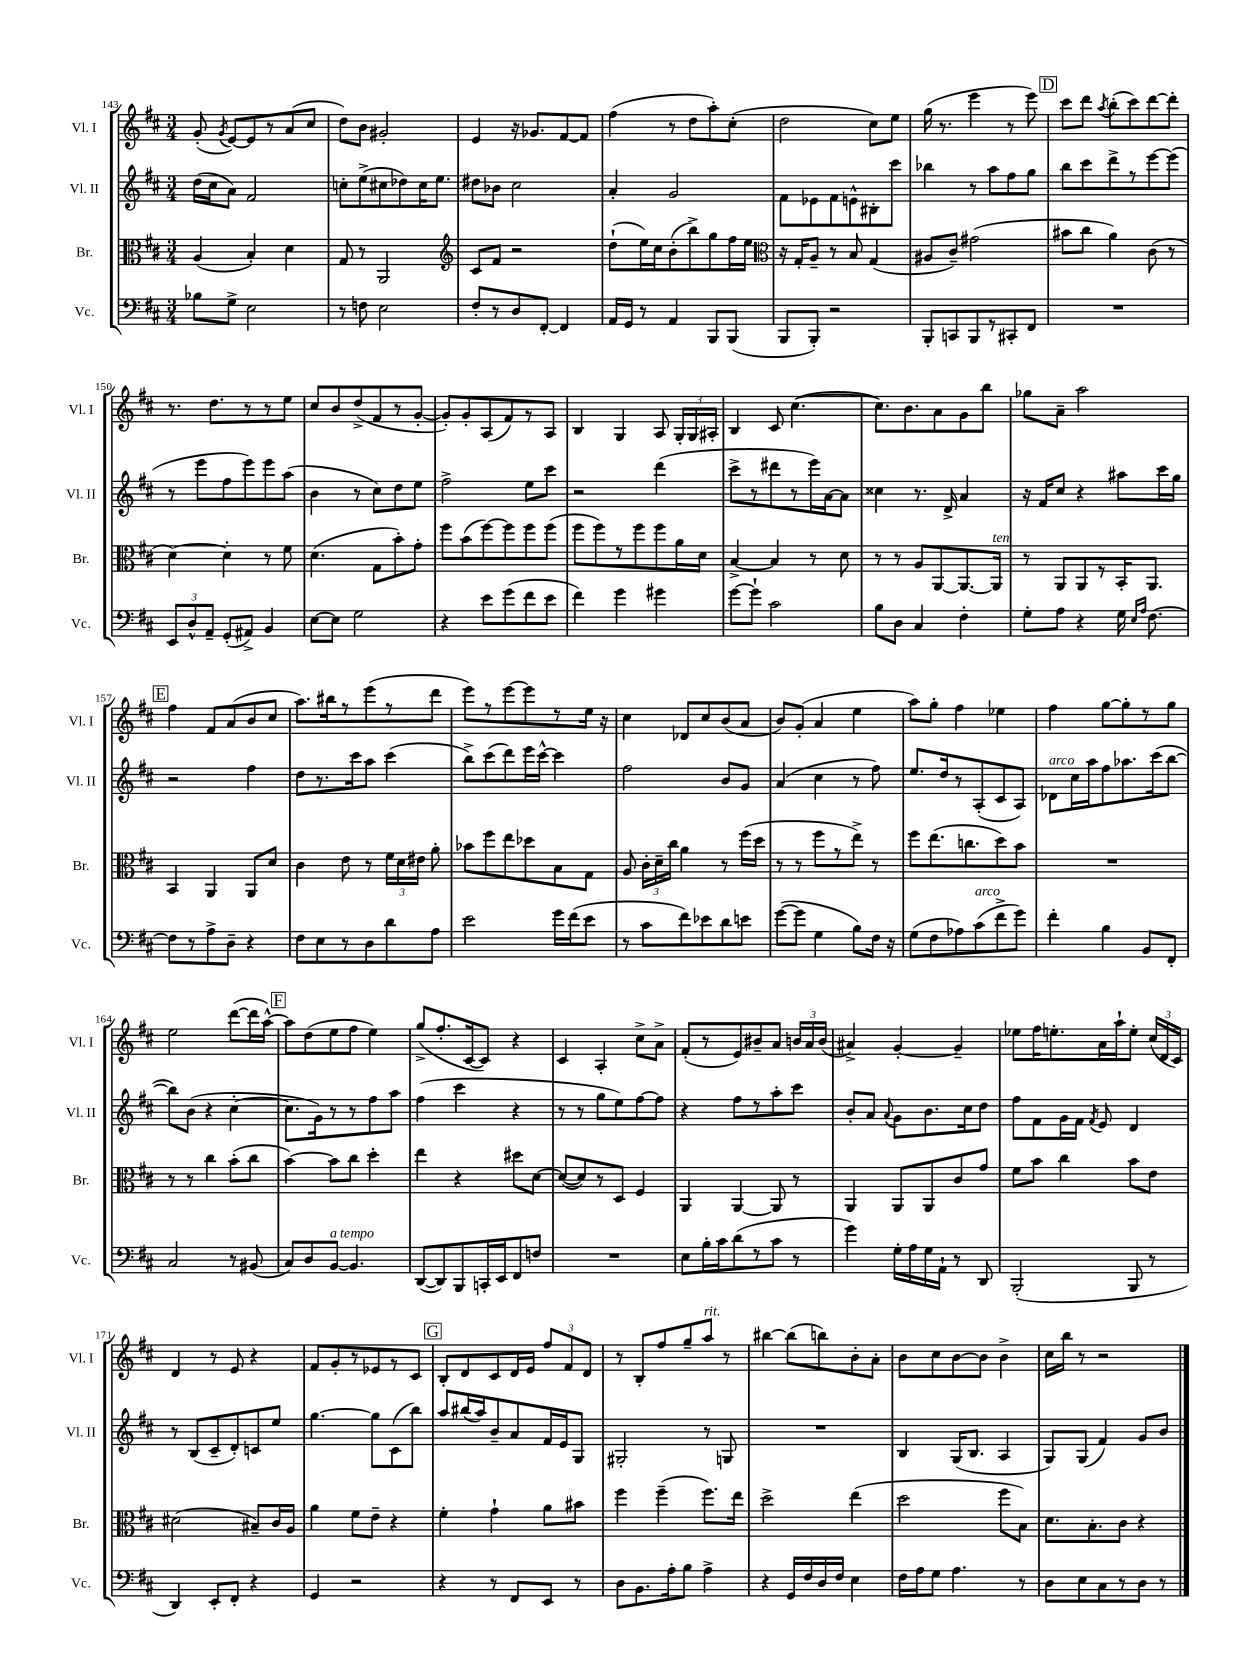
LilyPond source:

<<
\new StaffGroup <<
\new Staff = "s0" \with { instrumentName = "Vl. I" shortInstrumentName = "Vl. I" } {
    \clef treble \key d \major \numericTimeSignature \time 3/4
    \autoBeamOff g'8-.( \acciaccatura { g'8 } e'8[~) e'8 r8 a'8( cis''8] |
    d''8[) b'8] gis'2-. |
    e'4 r16 ges'8.[ fis'8~ fis'8] |
    fis''4( r8 d''8[ a''8-.) cis''8]-.( |
    d''2 cis''8[) e''8] |
    g''16( r8. e'''4 r8 e'''8) |
    \mark \markup { \box "D" } cis'''8[ d'''8] \acciaccatura { a''8 } b''8[-.( cis'''8) d'''8~ d'''8]-. |
    r8. d''8.[ r8 r8 e''8] |
    cis''8[ b'8 d''8->( fis'8 r8 g'8]~-. |
    g'8[-.) g'8-. a8( fis'8) r8 a8] |
    b4 g4 a8 \tuplet 3/2 { g16[-. g16 ais16]-. } |
    b4 cis'8 cis''4.~( |
    cis''8.[) b'8. a'8 g'8 b''8] |
    ges''8[ a'8]-- a''2 |
    \mark \markup { \box "E" } fis''4 fis'8[ a'8( b'8 cis''8] |
    a''8.[) bis''16 r8 e'''8( r8 d'''8] |
    e'''8[) r8 e'''8~ e'''8 r8 e''16] r16 |
    cis''4 des'8[ cis''8 b'8( a'8] |
    b'8[) g'8]-.( a'4 e''4 |
    a''8[) g''8]-. fis''4 ees''4 |
    fis''4 g''8[~ g''8-. r8 g''8] |
    e''2 d'''8[~( d'''16 a''16]~-^) |
    \mark \markup { \box "F" } a''8[ d''8( e''8 fis''8] e''4) |
    g''8[->( fis''8.-. cis'16~ cis'8]) r4 |
    cis'4 a4-. cis''8[-> a'8]-> |
    fis'8[-.( r8 e'8) bis'8-- a'8] \tuplet 3/2 { b'16[ a'16 b'16]( } |
    ais'4->) g'4~-. g'4-- |
    ees''8[ fis''16 e''8.-. a'16 a''16-! e''8]-. \tuplet 3/2 { cis''16[( d'16 cis'16]) } |
    d'4 r8 e'8 r4 |
    fis'8[ g'8-. r8 ees'8 r8 cis'8] |
    \mark \markup { \box "G" } b8[-. d'8 cis'8 d'16 e'16] \tuplet 3/2 { fis''8[ fis'8 d'8] } |
    r8 b8[-. fis''8 g''8-- a''8]^\markup { \italic "rit." } r8 |
    bis''4~ bis''8[( b''8) b'8-. a'8]-. |
    b'8[ cis''8 b'8~ b'8] b'4-> |
    cis''16[ b''16] r8 r2 \bar "|." |
}
\new Staff = "s1" \with { instrumentName = "Vl. II" shortInstrumentName = "Vl. II" } {
    \clef treble \key d \major \numericTimeSignature \time 3/4
    \autoBeamOff d''16[( cis''16 a'8]) fis'2 |
    c''8[-. e''8->( cis''8 des''8) cis''16 e''8.] |
    dis''8[ bes'8] cis''2 |
    a'4-. g'2 |
    fis'8[ ees'8 fis'8 e'8-^ bis8-. cis'''8] |
    bes''4 r8 a''8[ fis''8 g''8] |
    \mark \markup { \box "D" } b''8[ cis'''8 d'''8-> r8 e'''8~ e'''8]( |
    r8 e'''8[ fis''8 e'''8) e'''8 a''8]( |
    b'4 r8 cis''8[) d''8 e''8] |
    fis''2-> e''8[ cis'''8] |
    r2 d'''4( |
    cis'''8[-> r8 dis'''8 r8 e'''16) a'16~ a'8] |
    cisis''4 r8. d'16-> a'4 |
    r16 fis'16[ cis''8] r4 ais''8[ cis'''16 g''16] |
    \mark \markup { \box "E" } r2 fis''4 |
    d''8[ r8. cis'''16 a''8] cis'''4( |
    b''8[->) cis'''8( d'''8) e'''16 cis'''16]~-^ cis'''4 |
    fis''2 b'8[ g'8] |
    a'4( cis''4 r8 fis''8) |
    e''8.[ d''16 r8 a8-.( cis'8 a8]) |
    des'8[^\markup { \italic "arco" } cis''16 a''16 fis''8 aes''8. cis'''16( b''8]~ |
    b''8[) b'8]( r4 cis''4~-. |
    \mark \markup { \box "F" } cis''8.[ g'16) r8 r8 fis''8 a''8] |
    fis''4( cis'''4 r4 |
    r8 r8 g''8[ e''8) fis''8~ fis''8] |
    r4 fis''8[ r8 a''8-. cis'''8] |
    b'8[-. a'8] \appoggiatura { a'8 } g'8[ b'8. cis''16 d''8] |
    fis''8[ fis'8 g'16 fis'16] \acciaccatura { fis'8 } e'8 d'4 |
    r8 b8[( cis'8-- d'8-.) c'8 e''8] |
    g''4.~ g''8[ cis'8( b''8]) |
    \mark \markup { \box "G" } a''8[ bis''16( a''16) b'8-- a'8 fis'16 e'16 g8] |
    gis2-. r8 g8 |
    R2. |
    b4 g16[( b8.] a4 |
    g8[) g8]( fis'4) g'8[ b'8] \bar "|." |
}
\new Staff = "s2" \with { instrumentName = "Br." shortInstrumentName = "Br." } {
    \clef alto \key d \major \numericTimeSignature \time 3/4
    \autoBeamOff a4( b4-.) d'4 |
    g8 r8 a,2 |
    \clef treble cis'8[ fis'8] r2 |
    d''8[-!( e''16) cis''16 b'8-.( b''8->) g''8 fis''16 e''16] |
    \clef alto r16 g16[-. a8]-- r8 b8 g4( |
    ais8[ cis'8]--) gis'2( |
    \mark \markup { \box "D" } bis'8[ cis''8] a'4) cis'8( r8 |
    d'4~) d'4-. r8 fis'8 |
    d'4.( g8[ b'8-.) g'8]-. |
    fis''8[ b'8( fis''8~) fis''8 fis''8 fis''8]( |
    fis''8[ fis''8) r8 fis''8 fis''8 a'16 d'16] |
    b4~-> b4 r8 d'8 |
    r8 r8 a8[ a,8~ a,8.~ a,16]^\markup { \italic "ten." } |
    r8 a,8[ a,8 r8 b,16-. a,8.] |
    \mark \markup { \box "E" } b,4 a,4 a,8[ d'8] |
    cis'4 e'8 r8 \tuplet 3/2 { fis'16[ d'16 eis'16] } a'8-. |
    bes'8[ fis''8 e''8 des''8 b8 g8] |
    a8 \tuplet 3/2 { cis'16[-. d'16-- cis''16] } a'4 r8 fis''16[( d''16] |
    r8 r8 fis''8[ r8 e''8]->) r8 |
    fis''8[ e''8.( c''8. d''8) b'8] |
    R2. |
    r8 r8 cis''4 b'8[-.( cis''8] |
    \mark \markup { \box "F" } b'4~) b'8[ cis''8] d''4-. |
    e''4 r4 dis''8[ d'8]~ |
    d'8[~( d'8) r8 d8] fis4 |
    a,4 a,4~ a,8 r8 |
    a,4 a,8[ a,8 cis'8 g'8] |
    fis'8[ b'8] cis''4 b'8[ e'8] |
    dis'2( bis8[--) cis'16 a16] |
    a'4 fis'8[ e'8]-- r4 |
    \mark \markup { \box "G" } fis'4-. g'4-! a'8[ bis'8] |
    fis''4 fis''4--( fis''8.[) e''16] |
    d''2-> e''4( |
    d''2 fis''8[ b8]) |
    d'8.[ b8.-. cis'8] r4 \bar "|." |
}
\new Staff = "s3" \with { instrumentName = "Vc." shortInstrumentName = "Vc." } {
    \clef bass \key d \major \numericTimeSignature \time 3/4
    \autoBeamOff bes8[ g8]-> e2 |
    r8 f8 e2 |
    fis8[-. r8 d8 fis,8]~-. fis,4 |
    a,16[ g,16] r8 a,4 b,,8[ b,,8]( |
    b,,8[ b,,8]-.) r2 |
    b,,8[-. c,8 b,,8 r8 cis,8-. fis,8] |
    \mark \markup { \box "D" } R2. |
    \tuplet 3/2 { e,8[ d8-^ a,8]-- } g,8[-.( ais,8]->) b,4 |
    e8[~ e8] g2 |
    r4 e'8[ g'8( fis'8 e'8] |
    fis'4) g'4 gis'4 |
    g'8[~ g'8]-! cis'2 |
    b8[ d8] cis4 fis4-. |
    g8[-. a8] r4 g16 \grace { e16[ a16] } fis8.~ |
    \mark \markup { \box "E" } fis8[ r8 a8-> d8]-- r4 |
    fis8[ e8 r8 d8 d'8 a8] |
    e'2 g'16[ fis'16( e'8] |
    r8 cis'8[ fis'8) ees'8 d'8 e'8] |
    g'8[~( g'8] g4 b8[) fis16] r16 |
    g8[( fis8 aes8) cis'8^\markup { \italic "arco" }( fis'8-> g'8]) |
    fis'4-. b4 b,8[ fis,8]-. |
    cis2 r8 bis,8( |
    \mark \markup { \box "F" } cis8[) d8 b,8]~^\markup { \italic "a tempo" } b,4. |
    d,8[~( d,8) b,,8 c,16-. e,16 fis,8 f8] |
    R2. |
    e8[ b16-. cis'16 d'8( r8 cis'8] r8 |
    g'4) g16[-. a16 g16 a,16]-! r8 d,8 |
    b,,2-.( b,,8 r8 |
    d,4) e,8[-. fis,8]-. r4 |
    g,4 r2 |
    \mark \markup { \box "G" } r4 r8 fis,8[ e,8] r8 |
    d8[ b,8. a16-. b8] a4-> |
    r4 g,16[ fis16 d16 fis16] e4 |
    fis16[ a16 g8] a4. r8 |
    d8[ e8 cis8 r8 d8] r8 \bar "|." |
}
>>
>>
\layout { \context { \Score currentBarNumber = #143 } }
